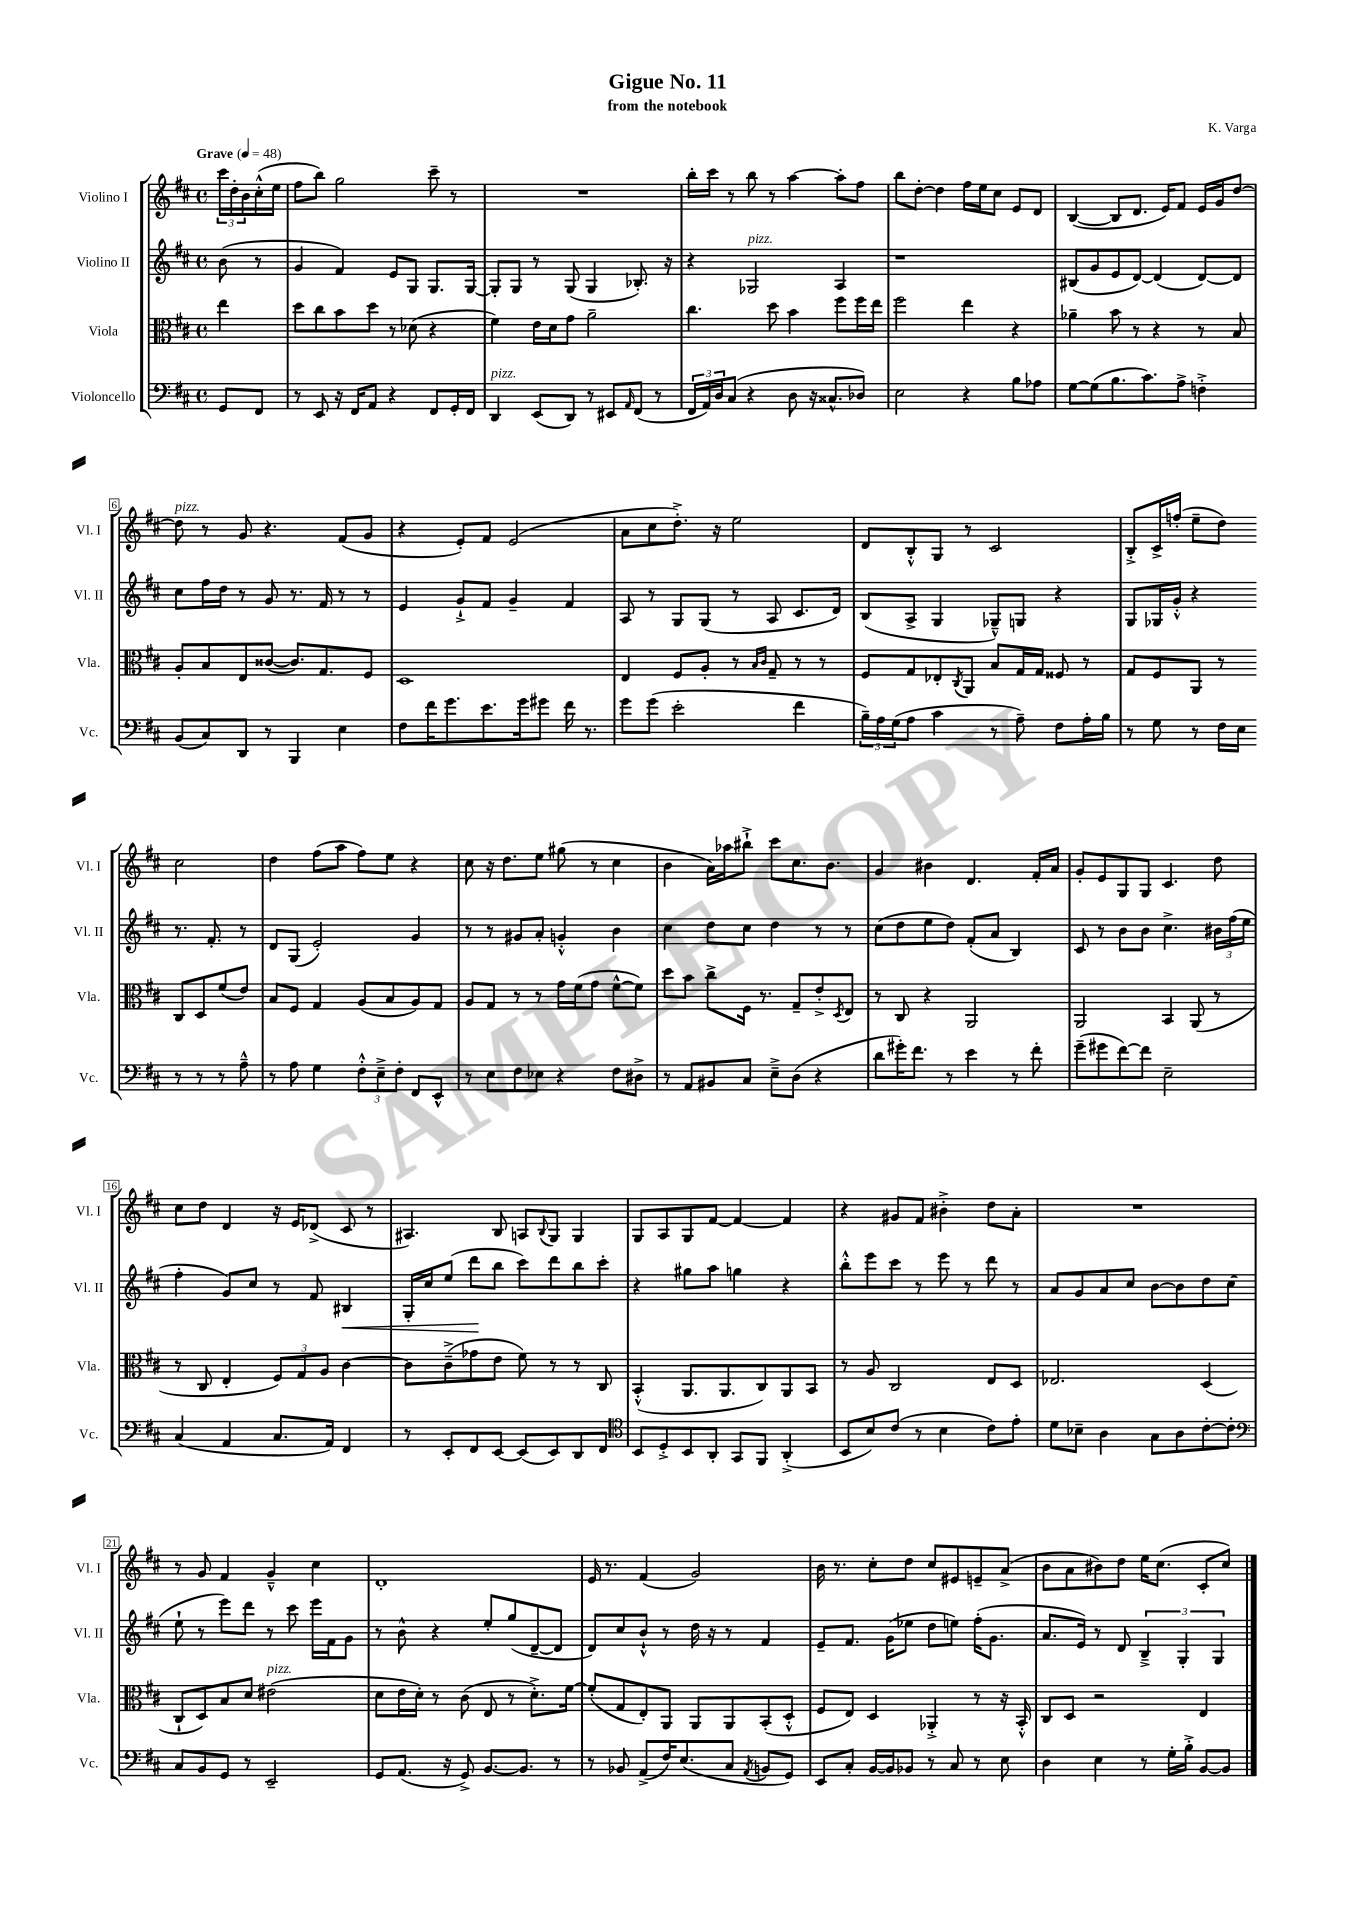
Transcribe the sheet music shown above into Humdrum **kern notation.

**kern	**kern	**kern	**kern
*staff4	*staff3	*staff2	*staff1
*clefF4	*clefC3	*clefG2	*clefG2
*k[f#c#]	*k[f#c#]	*k[f#c#]	*k[f#c#]
*M4/4	*M4/4	*M4/4	*M4/4
*met(c)	*met(c)	*met(c)	*met(c)
*MM48	*MM48	*MM48	*MM48
8GG	4ee	(8b	24ccc#
.	.	.	24dd'
.	.	.	24b
8FF#	.	8r	(16cc#'^^
.	.	.	16ee
=	=	=	=
8r	8dd	4g	8ff#
8EE	8cc#	.	8bb)
16r	8b	4f#)	2gg
16FF#	.	.	.
8AA	8dd	.	.
4r	8r	8e	.
.	(8d-	8G	.
8FF#	4r	8.G	8ccc#~
16GG'	.	.	8r
16FF#	.	[16G	.
=	=	=	=
4DD	4f#)	8G']	1r
.	.	8G	.
(8EE	16e	8r	.
.	16d	.	.
8DD)	8g	(8G	.
8r	2a~	4G	.
8EE#	.	.	.
16qqAA	.	.	.
(8FF#	.	8.B-')	.
8r	.	.	.
.	.	16r	.
=	=	=	=
24FF#	4.cc#	4r	16bb'
24AA)	.	.	.
.	.	.	16ccc#
24D	.	.	.
(8C#	.	.	8r
4r	.	2G-	8bb
.	8dd	.	8r
8D	4b	.	[4aa
16r	.	.	.
8.C##^^	.	.	.
.	8ff#	4A	8aa']
8D-)	16ff#	.	8ff#
.	16ee	.	.
=	=	=	=
2E	2ff#	1r	8bb
.	.	.	[8dd'
.	.	.	4dd]
4r	4ee	.	16ff#
.	.	.	16ee
.	.	.	8cc#
8B	4r	.	8e
8A-	.	.	8d
=	=	=	=
[8G	4a-~	(8B#	([4B
(8G]	.	8g	.
8.B	8b	8e	8B]
.	8r	[8d)	8.d
8.c#)	.	.	.
.	4r	(4d]	.
.	.	.	16e)
8A^	.	.	8f#
4F'^	8r	[8d)	16e
.	.	.	16g
.	8B	8d]	[8dd
=	=	=	=
(8BB	8A'	8cc#	8dd]
8C#)	8B	16ff#	8r
.	.	16dd	.
8DD	8E	8r	8g
8r	([8c##	8g	4.r
4BBB	8.c##])	8.r	.
.	8.G	16f#	.
4E	.	8r	(8f#
.	8F#	8r	8g
=	=	=	=
8F#	1D	4e	4r
16f#	.	.	.
8.g	.	.	.
.	.	8g`^	8e')
8.e	.	8f#	8f#
.	.	4g~	(2e
16g	.	.	.
8g#	.	.	.
16f#	.	4f#	.
8.r	.	.	.
=	=	=	=
8g	4E	8A	8a
(8g	.	8r	8cc#
2e'	8F#	8G	8.dd'^)
.	8A'	(8G	.
.	.	.	16r
.	8r	8r	2ee
.	16qqB	.	.
.	16qqc#	.	.
.	8G~	8A	.
4f#	8r	8.c#	.
.	8r	.	.
.	.	16d)	.
=	=	=	=
24B~)	8F#	(8B	8d
24A	.	.	.
(24G	.	.	.
8A	8G	8A^	8B'^^
4c#	8E-'	4G	8G
.	8qC#	.	.
.	8AA	.	8r
8r	8B	8G-~^^)	2c#
8A~)	16G	8G	.
.	16G	.	.
8F#	8F##	4r	.
16A'	8r	.	.
16B	.	.	.
=	=	=	=
8r	8G	8G	8B'^
8G	8F#	16G-	16c#^
.	.	16g'^^	(16ff'
8r	8AA	4r	8ee~
16F#	8r	.	8dd)
16E	.	.	.
8r	8C#	8.r	2cc#
8r	8D	.	.
.	.	8.f#'	.
8r	(8f#	.	.
8A~^^	8e)	8r	.
=	=	=	=
8r	8B	8d	4dd
8A	8F#	(8G	.
4G	4G	2e')	(8ff#
.	.	.	8aa
12F#'^^	(8A	.	8ff#)
12E~^	.	.	.
.	8B	.	8ee
12F#'	.	.	.
8FF#	8A)	4g	4r
8EE^^	8G	.	.
=	=	=	=
8r	8A	8r	8cc#
8E	8G	8r	16r
.	.	.	8.dd
8F#	8r	8g#	.
8E-	8r	8a'	8ee
4r	16g	4g'^^	(8gg#
.	(16f#	.	.
.	8g	.	8r
8F#	[8f#^^	4b	4cc#
8D#^	8f#])	.	.
=	=	=	=
8r	8dd	4cc#	4b
8AA	8b	.	.
8BB#	8cc#^	8dd	16a)
.	.	.	16aa-
8C#	16F#	8cc#	8bb#`^
.	8.r	.	.
8E~^	.	4dd	8ccc#
(8D	8G~	.	8.cc#
4r	8e'^	8r	.
.	.	.	8.b
.	8qD	.	.
.	8E	8r	.
=	=	=	=
8d	8r	(8cc#	4g
16g#')	8C#	8dd	.
8.f#	.	.	.
.	4r	8ee	4b#
8r	.	8dd)	.
4e	2AA	(8f#'	4.d
.	.	8a	.
8r	.	4B)	.
8f#'	.	.	16f#'
.	.	.	16a
=	=	=	=
(8g~	2AA	8c#	8g'
8g#	.	8r	8e
[8f#)	.	8b	8G
8f#]	.	8b	8G
2E~	4BB	4.cc#^	4.c#
.	(8AA	.	.
.	8r	24b#	8dd
.	.	(24ff#	.
.	.	24ee	.
=	=	=	=
(4C#	8r	4ff#'	8cc#
.	8C#	.	8dd
4AA	4E'	8g)	4d
.	.	8cc#	.
8.C#	12F#)	8r	16r
.	.	.	16e
.	12G	.	.
.	.	8f#	(8d-^
.	12A	.	.
16AA)	.	.	.
4FF#	[4c#	4B#	8c#
.	.	.	8r
=	=	=	=
8r	8c#]	16G'	4.A#)
.	.	16cc#	.
8EE'	(8c#~^	(8ee	.
8FF#	8g-	8ddd	.
[8EE	8e	8bb	8B
(8EE]	8f#)	8ccc#)	8A
.	.	.	8qqB
8EE)	8r	8ddd	8G
8DD	8r	8bb	4G
8FF#	8C#	8ccc#'	.
=	=	=	=
*clefC4	*	*	*
8BB	(4BB'^^	4r	8G
8D'^	.	.	8A
8BB	8.AA	8gg#	8G
8AA'	.	8aa	[8f#
.	8.AA	.	.
8GG	.	4gg	4f#_
8FF#	8C#)	.	.
(4AA'^	8AA	4r	4f#]
.	8BB	.	.
=	=	=	=
8BB	8r	8bb'^^	4r
8B)	8A	8eee	.
(8c#	2C#	8ccc#	8g#
8r	.	8r	8f#
4B	.	8eee	4b#'^
.	.	8r	.
8c#)	8E	8ddd	8dd
8e'	8D	8r	8a'
=	=	=	=
8d	2.E-	8a	1r
8B-~	.	8g	.
4A	.	8a	.
.	.	8cc#	.
8G	.	[8b	.
8A	.	8b]	.
[8c#'	(4D	8dd	.
8c#']	.	(8cc#	.
=	=	=	=
*clefF4	*	*	*
8C#	8C#`	8ee`	8r
8BB	8D)	8r	8g
8GG	8B	8eee)	4f#
8r	8d	8ddd	.
2EE~	(2e#	8r	4g~^^
.	.	8ccc#	.
.	.	16eee	4cc#
.	.	16f#	.
.	.	8g	.
=	=	=	=
8GG	8d	8r	1d'
(8.AA	16e	8b^^	.
.	16d')	.	.
.	8r	4r	.
16r	.	.	.
8GG^)	(8c#	.	.
[8.BB	8E	8ee'	.
.	8r	(8gg	.
8.BB]	.	.	.
.	8.d'^)	[8d~	.
8r	.	8d]	.
.	[16f#	.	.
=	=	=	=
8r	(8f#']	8d)	16e
.	.	.	8.r
8BB-	8G	8cc#	.
(8AA^	8E')	8b`^^	(4f#
16F#)	8AA	8r	.
(8.E	.	.	.
.	8AA	16dd	2g)
.	.	16r	.
8C#	8AA	8r	.
8qAA	.	.	.
8BB	(8BB'	4f#	.
8GG)	8D'^^	.	.
=	=	=	=
8EE	8F#	8e~	16b
.	.	.	8.r
8C#'	8E)	8.f#	.
[16BB	4D	.	8cc#'
16BB]	.	(16g	.
8BB-	.	8ee-	8dd
8r	4AA-'^	8dd	8cc#
8C#	.	8ee)	8e#
8r	8r	(16ff#'	8e~
.	.	8.g	.
8E	16r	.	(8a^
.	16BB'^^	.	.
=	=	=	=
4D	8C#	8.a	8b
.	8D	.	8a
.	.	16e)	.
4E	2r	8r	8b#)
.	.	8d	8dd
8r	.	6B~^	16ee
.	.	.	(8.cc#
16G'	.	.	.
.	.	6G'	.
16B'^	.	.	.
[8BB	4E	.	8c#'
.	.	6G	.
8BB]	.	.	8cc#)
==	==	==	==
*-	*-	*-	*-
